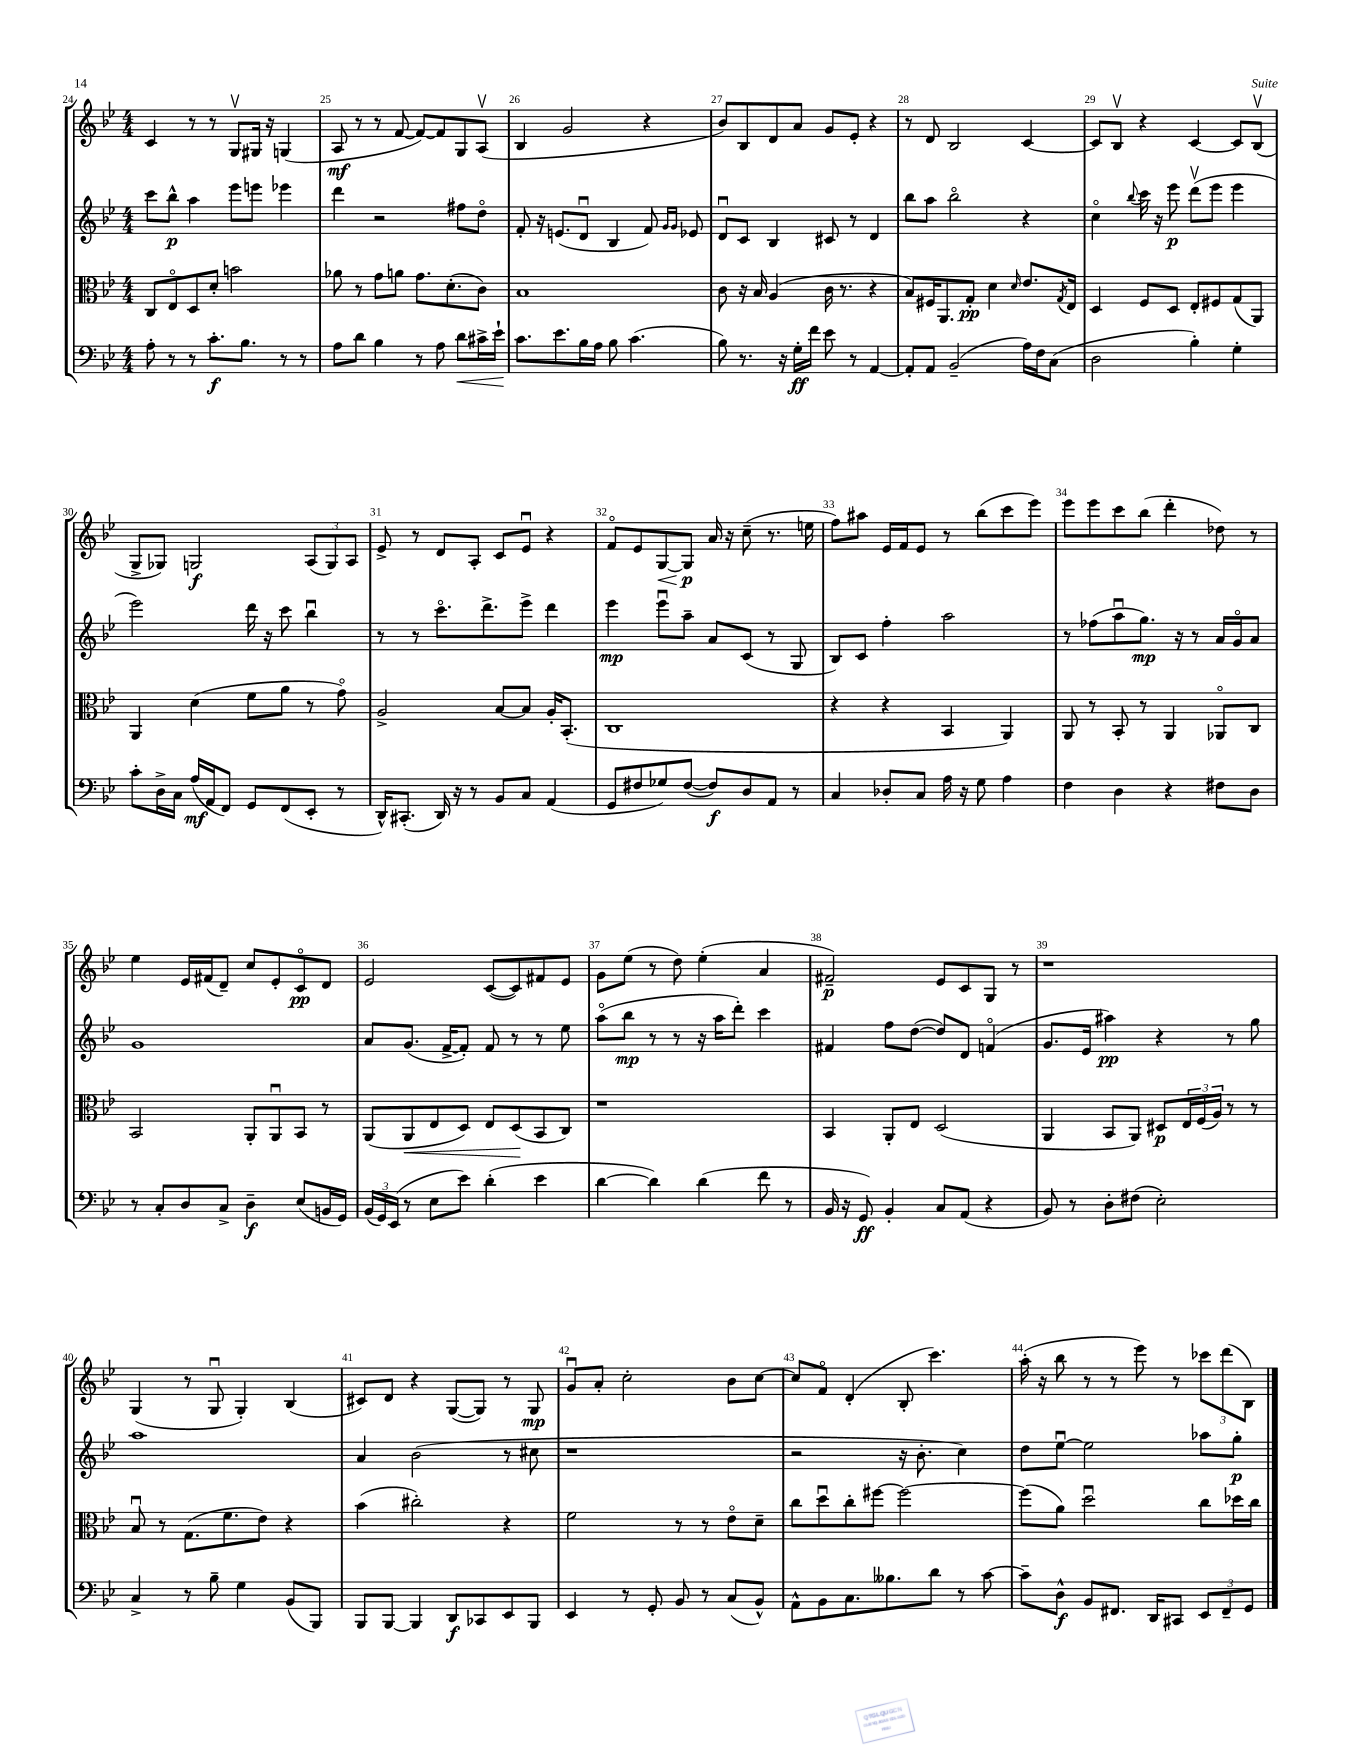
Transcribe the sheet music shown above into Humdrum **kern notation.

**kern	**dynam	**kern	**dynam	**kern	**dynam	**kern	**dynam
*part4	*part4	*part3	*part3	*part2	*part2	*part1	*part1
*staff4	*staff4	*staff3	*staff3	*staff2	*staff2	*staff1	*staff1
*clefF4	*	*clefC3	*	*clefG2	*	*clefG2	*
*k[b-e-]	*	*k[b-e-]	*	*k[b-e-]	*	*k[b-e-]	*
*M4/4	*	*M4/4	*	*M4/4	*	*M4/4	*
=24	=24	=24	=24	=24	=24	=24	=24
8A'\	.	8C/L	.	8ccc\L	.	4c/	.
8r	.	8E-/	.	8bb-^^\J	p	.	.
8r	.	8D/	.	4aa\	.	8r	.
8.c'\L	f	8d'/J	.	.	.	8r	.
.	.	2bn\	.	8eee-\L	.	8Gv/L	.
8.B-\J	.	.	.	.	.	.	.
.	.	.	.	8eeen\J	.	16G#X/Jk	.
.	.	.	.	.	.	16r	.
8r	.	.	.	4eee-X\	.	(4Gn/	.
8r	.	.	.	.	.	.	.
=25	=25	=25	=25	=25	=25	=25	=25
8A\L	.	8a-X\	.	4ddd\	.	8A/	mf
8d\J	.	8r	.	.	.	8r	.
4B-\	.	8g\L	.	2r	.	8r	.
.	.	8an\J	.	.	.	[8f/	.
8r	.	8.g\L	.	.	.	8f/L_)	.
8A\	.	.	.	.	.	8f/]	.
.	.	(8.d'\	.	.	.	.	.
!	!LO:HP:b	!	!	!	!	!	!
8d\L	<	.	.	8ff#X\L	.	8G/	.
16c#X^\L	.	8c\J)	.	8dd\J	.	(8Av/J	.
16e-`\JJ	.	.	.	.	.	.	.
=26	=26	=26	=26	=26	=26	=26	=26
8.c\L	.	1B-	.	8f'/	.	4B-/	.
.	.	.	.	16r	.	.	.
8.e-\	[	.	.	(8.en/L	.	.	.
.	.	.	.	.	.	2g/	.
16B-\L	.	.	.	8du/J	.	.	.
16A\JJ	.	.	.	.	.	.	.
8B-\	.	.	.	4B-/	.	.	.
(4.c\	.	.	.	.	.	.	.
.	.	.	.	8f/)	.	4r	.
.	.	.	.	16qqg/LL	.	.	.
.	.	.	.	16qqg/JJ	.	.	.
.	.	.	.	8e-X/	.	.	.
=27	=27	=27	=27	=27	=27	=27	=27
8B-\)	.	8c\	.	8du/L	.	8b-/L)	.
8.r	.	16r	.	8c/J	.	8B-/	.
.	.	16B-/	.	.	.	.	.
.	.	(4A/	.	4B-/	.	8d/	.
16r	.	.	.	.	.	.	.
16G'\LL	ff	.	.	.	.	8a/J	.
16f\JJ	.	.	.	.	.	.	.
8e-\	.	16c\	.	8c#X/	.	8g/L	.
.	.	8.r	.	.	.	.	.
8r	.	.	.	8r	.	8e-'/J	.
[4AA/	.	4r	.	4d/	.	4r	.
=28	=28	=28	=28	=28	=28	=28	=28
8AA'/L]	.	8B-/L)	.	8bb-\L	.	8r	.
8AA/J	.	16F#X/K	.	8aa\J	.	8d/	.
.	.	8.AA/	.	.	.	.	.
(2BB-~/	.	.	.	2bb-\	.	2B-/	.
.	.	8G'/J	pp	.	.	.	.
.	.	4d\	.	.	.	.	.
.	.	16qqd/	.	.	.	.	.
16A\LL)	.	8.e-/L	.	4r	.	[4c/	.
16F\J	.	.	.	.	.	.	.
(8C\J	.	.	.	.	.	.	.
.	.	8qG/	.	.	.	.	.
.	.	16E-/Jk	.	.	.	.	.
=29	=29	=29	=29	=29	=29	=29	=29
2D\	.	4D/	.	4cc\	.	8c/L]	.
.	.	.	.	.	.	8B-v/J	.
.	.	.	.	8qqbb-/	.	.	.
.	.	8F/L	.	16ccc\	.	4r	.
.	.	.	.	16r	.	.	.
.	.	8D/J	.	8eee-\	p	.	.
4B-'\)	.	8E-'/L	.	(8dddv\L	.	[4c/	.
.	.	8F#X/	.	8eee-\J	.	.	.
4G'\	.	(8G/	.	4eee-\	.	8c/L]	.
.	.	8AA/J)	.	.	.	(8B-v/J	.
!!LO:LB:g=z
=30	=30	=30	=30	=30	=30	=30	=30
8c'\L	.	4AA/	.	2eee-\)	.	8G^/L	.
16D^\L	.	.	.	.	.	8G-X/J)	.
16C\JJ	.	.	.	.	.	.	.
(16A/LL	mf	(4d\	.	.	.	2Gn/	f
16AA/J	.	.	.	.	.	.	.
8FF/J)	.	.	.	.	.	.	.
8GG/L	.	8f\L	.	16ddd\	.	.	.
.	.	.	.	16r	.	.	.
(8FF/	.	8a\J	.	8ccc\	.	.	.
8EE-'/J	.	8r	.	4bb-u\	.	(12A/L	.
.	.	.	.	.	.	12G/)	.
8r	.	8g\)	.	.	.	.	.
.	.	.	.	.	.	12A/J	.
=31	=31	=31	=31	=31	=31	=31	=31
16DD^^/KL)	.	2A^/	.	8r	.	8e-^/	.
(8.CC#X'/J	.	.	.	.	.	.	.
.	.	.	.	8r	.	8r	.
16DD/)	.	.	.	8.ccc\L	.	8d/L	.
16r	.	.	.	.	.	.	.
8r	.	.	.	.	.	8A'/J	.
.	.	.	.	8.ddd^\	.	.	.
8BB-/L	.	[8B-/L	.	.	.	8c/L	.
8C/J	.	8B-/J]	.	8eee-^\J	.	8e-u/J	.
(4AA/	.	16A'/KL	.	4ddd\	.	4r	.
.	.	(8.BB-'/J	.	.	.	.	.
=32	=32	=32	=32	=32	=32	=32	=32
8GG/L	.	1C	.	4eee-\	mp	8f/L	.
8F#X/	.	.	.	.	.	8e-/	.
!	!	!	!	!	!	!	!LO:HP:b
8G-X/)	.	.	.	8eee-u\L	.	[8G/	<
([8F#/J	.	.	.	8aa~\J	.	8G/J]	p
8F#/L])	f	.	.	8a/L	.	16a/	[
.	.	.	.	.	.	16r	.
8D/	.	.	.	(8c/J	.	(8cc~\	.
8AA/J	.	.	.	8r	.	8.r	.
8r	.	.	.	8G/	.	.	.
.	.	.	.	.	.	16een\	.
=33	=33	=33	=33	=33	=33	=33	=33
4C/	.	4r	.	8B-/L)	.	8ff\L)	.
.	.	.	.	8c/J	.	8aa#X\J	.
8D-X'/L	.	4r	.	4ff'\	.	16e-/LL	.
.	.	.	.	.	.	16f/J	.
8C/J	.	.	.	.	.	8e-/J	.
16A\	.	4BB-/	.	2aa\	.	8r	.
16r	.	.	.	.	.	.	.
8G\	.	.	.	.	.	(8bb-\L	.
4A\	.	4AA/)	.	.	.	8ccc\	.
.	.	.	.	.	.	8eee-\J)	.
=34	=34	=34	=34	=34	=34	=34	=34
4F\	.	8AA/	.	8r	.	8eee-\L	.
.	.	8r	.	(8ff-X\L	.	8eee-\	.
4D\	.	8BB-'/	.	8aau\	.	8ccc\	.
.	.	8r	.	8.gg\J)	mp	(8bb-\J	.
4r	.	4AA/	.	.	.	4ddd'\	.
.	.	.	.	16r	.	.	.
.	.	.	.	8r	.	.	.
8F#X\L	.	8AA-X/L	.	16a/LL	.	8dd-X\)	.
.	.	.	.	16g/J	.	.	.
8D\J	.	8C/J	.	8a/J	.	8r	.
!!LO:LB:g=z
=35	=35	=35	=35	=35	=35	=35	=35
8r	.	2BB-/	.	1g	.	4ee-\	.
8C'/L	.	.	.	.	.	.	.
8D/	.	.	.	.	.	16e-/LL	.
.	.	.	.	.	.	(16f#X/J	.
8C^/J	.	.	.	.	.	8d~/J)	.
4D~\	f	8AA'/L	.	.	.	8cc/L	.
.	.	8AAu/	.	.	.	8e-'/	.
(8E-/L	.	8BB-/J	.	.	.	8c/	pp
16BBn/L	.	8r	.	.	.	8d/J	.
16GG/JJ)	.	.	.	.	.	.	.
=36	=36	=36	=36	=36	=36	=36	=36
(24BB-/LL	.	(8AA/L	.	8a/L	.	2e-/	.
24GG/)	.	.	.	.	.	.	.
(24EE-/JJ	.	.	.	.	.	.	.
!	!	!	!LO:HP:b	!	!	!	!
8r	.	8AA/	<	(8.g/J	.	.	.
8E-\L	.	8E-/	.	.	.	.	.
.	.	.	.	[16f^/KL	.	.	.
8e-\J)	.	8D/J)	.	8f'/J])	.	.	.
(4d'\	.	8E-/L	.	8f/	.	([8c/L	.
.	.	(8D/	.	8r	.	8c/])	.
4e-\	.	8BB-/	[	8r	.	8f#X/	.
.	.	8C/J)	.	8ee-\	.	8e-/J	.
=37	=37	=37	=37	=37	=37	=37	=37
[4d\	.	1r	.	(8aa\L	.	8g\L	.
.	.	.	.	8bb-\J	mp	(8ee-\J	.
4d\])	.	.	.	8r	.	8r	.
.	.	.	.	8r	.	8dd\)	.
(4d\	.	.	.	16r	.	(4ee-'\	.
.	.	.	.	16aa\KL	.	.	.
.	.	.	.	8ddd'\J)	.	.	.
8f\	.	.	.	4ccc\	.	4a/	.
8r	.	.	.	.	.	.	.
=38	=38	=38	=38	=38	=38	=38	=38
16BB-/	.	4BB-/	.	4f#X/	.	2f#X~/)	p
16r	.	.	.	.	.	.	.
8GG/)	ff	.	.	.	.	.	.
4BB-'/	.	8AA'/L	.	8ff\L	.	.	.
.	.	8E-/J	.	([8dd\J	.	.	.
8C/L	.	(2D/	.	8dd/L])	.	8e-/L	.
(8AA/J	.	.	.	8d/J	.	8c/	.
4r	.	.	.	(4fn/	.	8G/J	.
.	.	.	.	.	.	8r	.
=39	=39	=39	=39	=39	=39	=39	=39
8BB-/)	.	4AA/	.	8.g/L	.	1r	.
8r	.	.	.	.	.	.	.
.	.	.	.	16e-/Jk	.	.	.
8D'\L	.	8BB-/L	.	4aa#X\)	pp	.	.
(8F#X\J	.	8AA/J)	.	.	.	.	.
2E-'\)	.	8D#X/L	p	4r	.	.	.
.	.	24E-/L	.	.	.	.	.
.	.	(24F/	.	.	.	.	.
.	.	24A/JJ)	.	.	.	.	.
.	.	8r	.	8r	.	.	.
.	.	8r	.	8gg\	.	.	.
!!LO:LB:g=z
=40	=40	=40	=40	=40	=40	=40	=40
4C^/	.	8B-u/	.	1aa	.	(4G/	.
.	.	8r	.	.	.	.	.
8r	.	(8.G\L	.	.	.	8r	.
8B-~\	.	.	.	.	.	8Gu/	.
.	.	8.f\	.	.	.	.	.
4G\	.	.	.	.	.	4G'/)	.
.	.	8e-\J)	.	.	.	.	.
(8BB-/L	.	4r	.	.	.	(4B-/	.
8BBB-/J)	.	.	.	.	.	.	.
=41	=41	=41	=41	=41	=41	=41	=41
8BBB-/L	.	(4b-\	.	4a/	.	8c#X/L)	.
[8BBB-/J	.	.	.	.	.	8d/J	.
4BBB-/]	.	2cc#X'\)	.	(2b-\	.	4r	.
8DD/L	f	.	.	.	.	([8G/L	.
8CC-X/	.	.	.	.	.	8G/J])	.
8EE-/	.	4r	.	8r	.	8r	.
8BBB-/J	.	.	.	8cc#X\	.	8G/	mp
=42	=42	=42	=42	=42	=42	=42	=42
4EE-/	.	2f\	.	1r	.	8gu/L	.
.	.	.	.	.	.	8a'/J	.
8r	.	.	.	.	.	2cc'\	.
8GG'/	.	.	.	.	.	.	.
8BB-/	.	8r	.	.	.	.	.
8r	.	8r	.	.	.	.	.
(8C/L	.	8e-\L	.	.	.	8b-\L	.
8BB-^^/J)	.	8d~\J	.	.	.	[8cc\J	.
=43	=43	=43	=43	=43	=43	=43	=43
8AA^^\L	.	8cc\L	.	2r	.	8cc/L]	.
8BB-\	.	8ddu\	.	.	.	8f/J	.
8.C\	.	8cc'\	.	.	.	(4d'/	.
.	.	[8ff#X\J	.	.	.	.	.
8.B--X\	.	.	.	.	.	.	.
.	.	2ff#\_	.	16r	.	8B-'/	.
.	.	.	.	8.b-'\	.	.	.
8d\J	.	.	.	.	.	4.ccc\)	.
8r	.	.	.	4cc\)	.	.	.
[8c\	.	.	.	.	.	.	.
=44	=44	=44	=44	=44	=44	=44	=44
8c~\L]	.	(8ff#\L]	.	8dd\L	.	(16aa'\	.
.	.	.	.	.	.	16r	.
8D^^\J	f	8a\J)	.	[8ee-u\J	.	8bb-\	.
8BB-/L	.	2ddu\	.	2ee-\]	.	8r	.
8.FF#X/J	.	.	.	.	.	8r	.
.	.	.	.	.	.	8eee-\)	.
16DD/KL	.	.	.	.	.	.	.
8CC#X/J	.	.	.	.	.	8r	.
12EE-/L	.	8cc\L	.	8aa-X\L	.	12ccc-X\L	.
12FF#~/	.	.	.	.	.	(12ddd\	.
.	.	16dd-X\L	.	8gg'\J	p	.	.
12GG/J	.	.	.	.	.	12B-\J)	.
.	.	16cc\JJ	.	.	.	.	.
==	==	==	==	==	==	==	==
*-	*-	*-	*-	*-	*-	*-	*-
